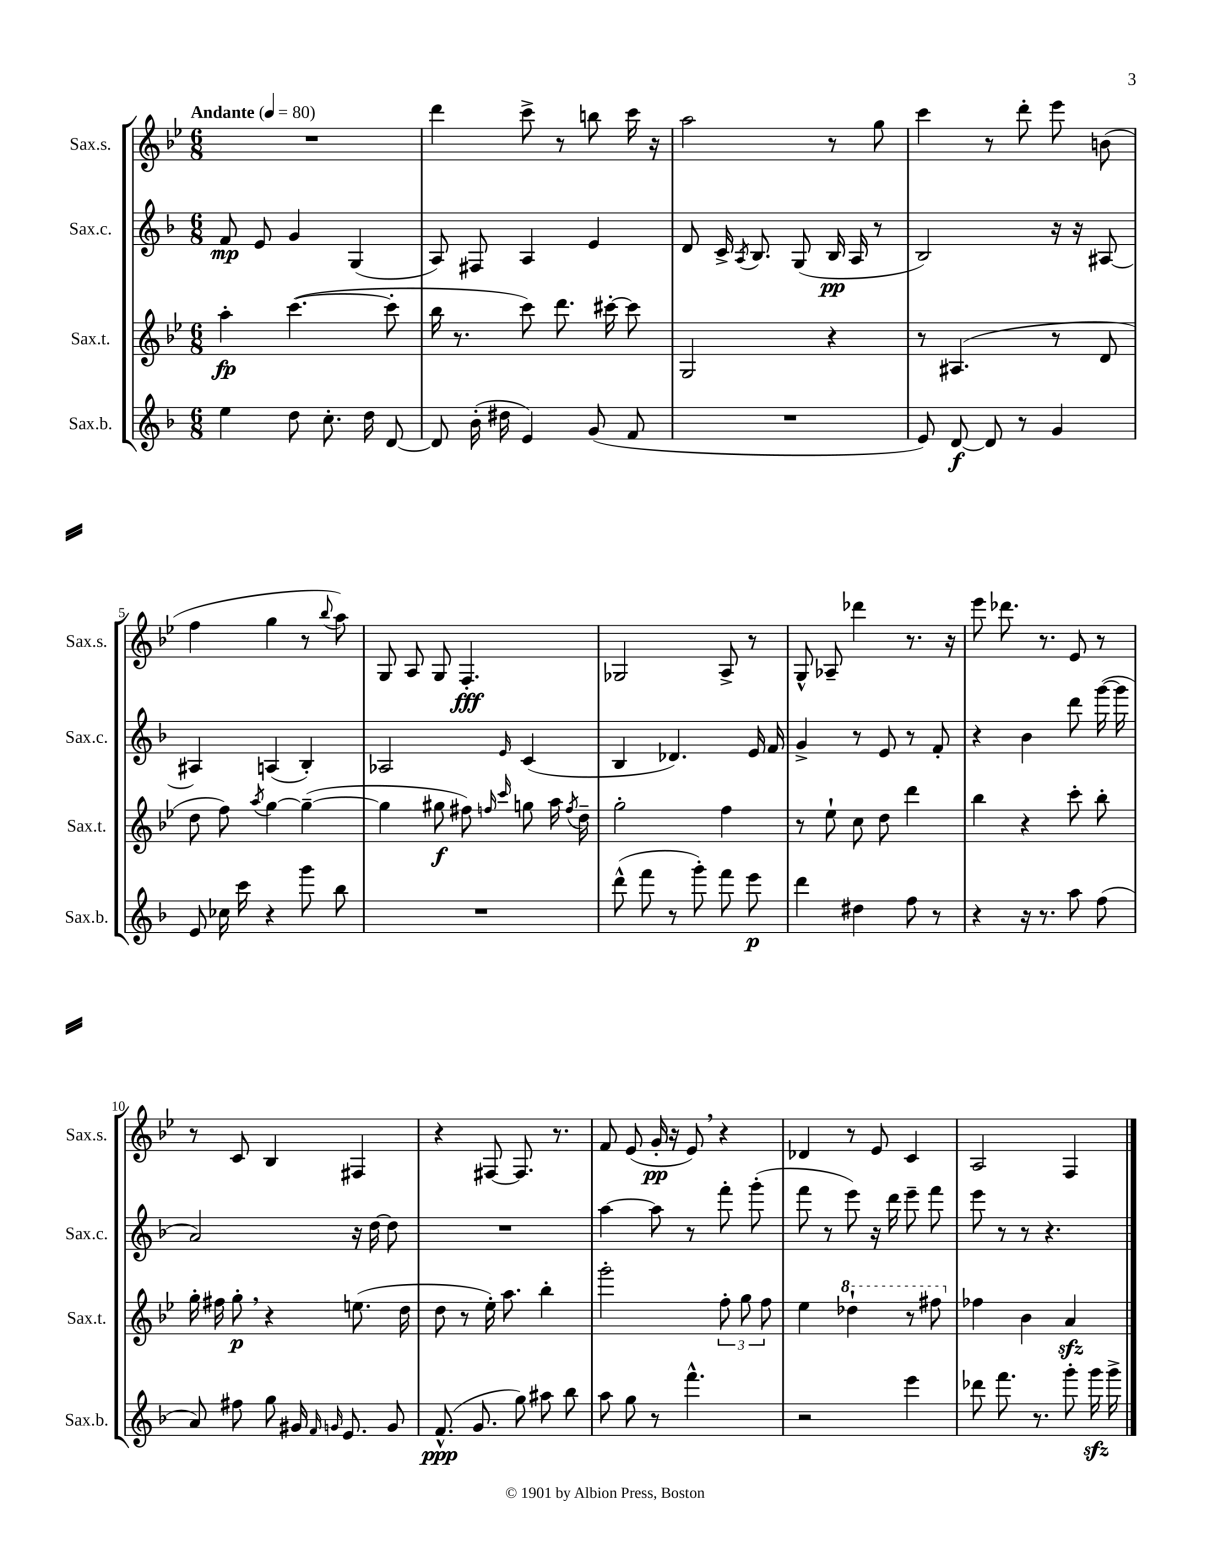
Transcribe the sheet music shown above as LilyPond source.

<<
\new StaffGroup <<
\new Staff = "s0" \with { instrumentName = "Sax.s." shortInstrumentName = "Sax.s." } {
    \clef treble \key bes \major \numericTimeSignature \time 6/8 \tempo "Andante" 4 = 80
    \autoBeamOff R2. |
    d'''4 c'''8-> r8 b''8 c'''16 r16 |
    a''2 r8 g''8 |
    c'''4 r8 d'''8-. ees'''8 b'8( |
    f''4 g''4 r8 \appoggiatura { bes''8 } a''8) |
    g8 a8 g8 f4.-.\fff |
    ges2 a8-> r8 |
    g8-^ aes8-- des'''4 r8. r16 |
    ees'''8 des'''8. r8. ees'8 r8 |
    r8 c'8 bes4 fis4 |
    r4 fis8~ fis8. r8. |
    f'8 ees'8( g'16-.\pp r16 ees'8) \breathe r4 |
    des'4 r8 ees'8 c'4 |
    a2 f4 \bar "|." |
}
\new Staff = "s1" \with { instrumentName = "Sax.c." shortInstrumentName = "Sax.c." } {
    \clef treble \key f \major \numericTimeSignature \time 6/8
    \autoBeamOff f'8\mp e'8 g'4 g4( |
    a8) fis8 a4 e'4 |
    d'8 c'16-> \acciaccatura { a8 } bes8. g8( bes16\pp a16 r8 |
    bes2) r16 r16 ais8~ |
    ais4 a4( bes4-.) |
    aes2 \grace { e'16 } c'4( |
    bes4 des'4.) e'16 f'16 |
    g'4-> r8 e'8 r8 f'8-. |
    r4 bes'4 d'''8 g'''16~( g'''16 |
    a'2) r16 d''16~ d''8 |
    R2. |
    a''4~ a''8 r8 f'''8-. g'''8-.( |
    f'''8 r8 e'''8) r16 d'''16 e'''8-- f'''8 |
    e'''8 r8 r8 r4. \bar "|." |
}
\new Staff = "s2" \with { instrumentName = "Sax.t." shortInstrumentName = "Sax.t." } {
    \clef treble \key bes \major \numericTimeSignature \time 6/8
    \autoBeamOff a''4-.\fp c'''4.~( c'''8-. |
    bes''16 r8. c'''8) d'''8. cis'''16~-. cis'''8 |
    g2 r4 |
    r8 ais4.( r8 d'8 |
    d''8 f''8) \acciaccatura { a''8 } g''4~ g''4~--( |
    g''4 gis''8\f fis''8) \grace { f''16 c'''16 } g''8 a''16 \acciaccatura { f''8 } d''16-- |
    g''2-. f''4 |
    r8 ees''8-! c''8 d''8 d'''4 |
    bes''4 r4 c'''8-. bes''8-. |
    g''16-. fis''16 g''8-.\p \breathe r4 e''8.( d''16 |
    d''8 r8 ees''16-.) a''8. bes''4-. |
    g'''2-. \tuplet 3/2 { f''8-. g''8 f''8 } |
    ees''4 \ottava #1 des'''4-! r8 fis'''8 \ottava #0 |
    fes''4 bes'4 a'4\sfz \bar "|." |
}
\new Staff = "s3" \with { instrumentName = "Sax.b." shortInstrumentName = "Sax.b." } {
    \clef treble \key f \major \numericTimeSignature \time 6/8
    \autoBeamOff e''4 d''8 c''8.-. d''16 d'8~ |
    d'8 bes'16-.( dis''16 e'4) g'8( f'8 |
    R2. |
    e'8) d'8~\f d'8 r8 g'4 |
    e'8 ces''16 c'''16 r4 g'''8 bes''8 |
    R2. |
    d'''8-^( f'''8 r8 g'''8-.) f'''8 e'''8\p |
    d'''4 dis''4 f''8 r8 |
    r4 r16 r8. a''8 f''8( |
    a'8) fis''8 g''8 gis'16 \grace { f'16 g'16 } e'8. g'8 |
    f'8.-^\ppp( g'8. g''8) ais''8 bes''8 |
    a''8 g''8 r8 f'''4.-^ |
    r2 e'''4 |
    des'''8 f'''8. r8. g'''8-. g'''16\sfz g'''16-> \bar "|." |
}
>>
>>
